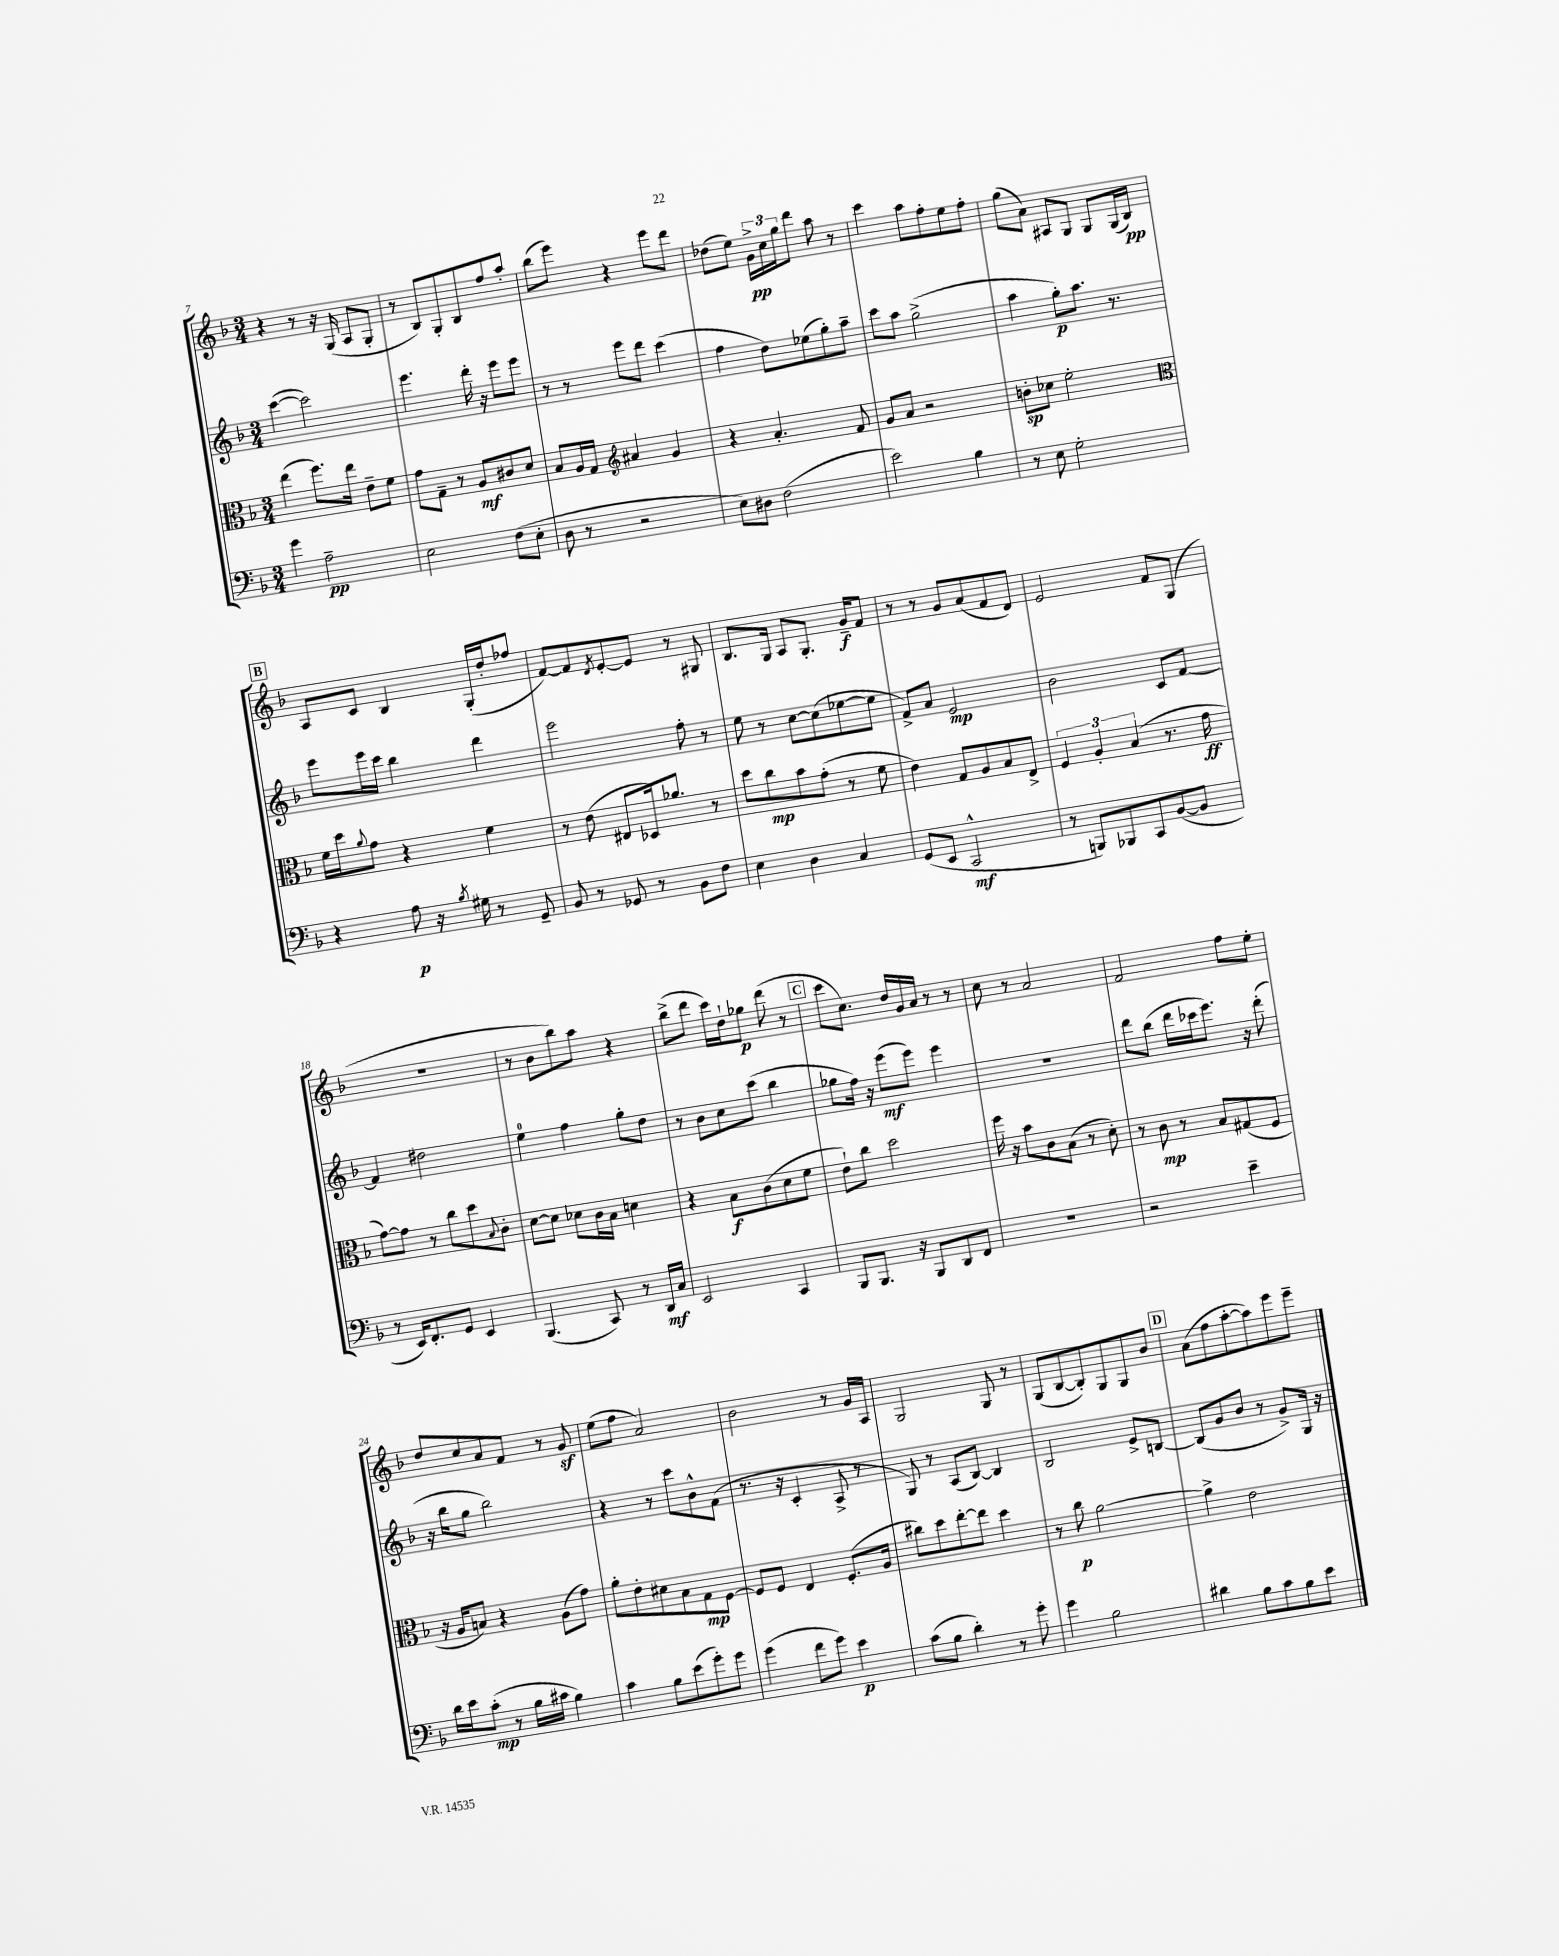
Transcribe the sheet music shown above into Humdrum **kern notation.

**kern	**dynam	**kern	**dynam	**kern	**dynam	**kern	**dynam
*part4	*part4	*part3	*part3	*part2	*part2	*part1	*part1
*staff4	*staff4	*staff3	*staff3	*staff2	*staff2	*staff1	*staff1
*clefF4	*	*clefC3	*	*clefG2	*	*clefG2	*
*k[b-]	*	*k[b-]	*	*k[b-]	*	*k[b-]	*
*M3/4	*	*M3/4	*	*M3/4	*	*M3/4	*
=7	=7	=7	=7	=7	=7	=7	=7
4g\	.	(4ee\	.	([4ccc\	.	4r	.
2A~\	pp	8.ff\L)	.	2ccc\])	.	8r	.
.	.	.	.	.	.	16r	.
.	.	16ee\Jk	.	.	.	(16G/	.
.	.	8e~\L	.	.	.	8A/L	.
.	.	8f\J	.	.	.	8G'/J	.
=8	=8	=8	=8	=8	=8	=8	=8
2E\	.	8g\L	.	4.eee\	.	8r	.
.	.	8G~\J	.	.	.	8B-/L)	.
.	.	8r	.	.	.	8G'/	.
.	.	8A/L	mf	16ddd'\	.	8B-/	.
.	.	.	.	16r	.	.	.
(8F\L	.	8c#X/	.	8eee\L	.	8ff/	.
8E'\J	.	8d/J	.	8eee\J	.	8aa'/J	.
=9	=9	=9	=9	=9	=9	=9	=9
8D\	.	8B-/L	.	8r	.	(8bb-\L	.
8r	.	16A/L	.	8r	.	8eee\J)	.
.	.	16G/JJ	.	.	.	.	.
*	*	*clefG2	*	*	*	*	*
2r	.	4a#X/	.	8eee\L	.	4r	.
.	.	.	.	8ddd\J	.	.	.
.	.	4g/	.	(4ccc\	.	8eee\L	.
.	.	.	.	.	.	8ddd\J	.
=10	=10	=10	=10	=10	=10	=10	=10
8E\L)	.	4r	.	4ff\	.	(8dd-X\L	.
8D#X\J	.	.	.	.	.	8ee\J)	.
(2F\	.	4.a'/	.	8dd\L)	.	24g^\LL	pp
.	.	.	.	.	.	24cc\	.
.	.	.	.	.	.	24gg\J	.
.	.	.	.	(8ee-X\	.	8ddd\J	.
.	.	.	.	8gg'\)	.	8aa\	.
.	.	8f/	.	8aa~\J	.	8r	.
=11	=11	=11	=11	=11	=11	=11	=11
2e\)	.	8g/L	.	8ccc\L	.	4ccc\	.
.	.	8a/J	.	8aa\J	.	.	.
.	.	2r	.	(2gg^\	.	8aa\L	.
.	.	.	.	.	.	8ff'\	.
4B-\	.	.	.	.	.	8ee\	.
.	.	.	.	.	.	8ff'\J	.
=12	=12	=12	=12	=12	=12	=12	=12
8r	.	8bn'\L	sp	4aa\	.	(8gg\L	.
8E\	.	8cc-X\J	.	.	.	8a\J)	.
2G'\	.	2ee'\	.	8gg'\L)	p	8A#X/L	.
.	.	.	.	8.aa\J	.	8G/J	.
.	.	.	.	.	.	8G/L	.
.	.	.	.	8.r	.	.	.
.	.	.	.	.	.	(16G/L	.
.	.	.	.	.	.	16B-/JJ)	pp
!!LO:LB:g=z
!!LO:REH:place=s1:t=B
=13	=13	=13	=13	=13	=13	=13	=13
*	*	*clefC3	*	*	*	*	*
4r	.	16f\LL	.	8eee\L	.	8A/L	.
.	.	16dd\J	.	.	.	.	.
.	.	8qqa/	.	.	.	.	.
.	.	8g\J	.	16eee\L	.	8c/J	.
.	.	.	.	16ccc\JJ	.	.	.
8A\	p	4r	.	4bb-\	.	4B-/	.
16r	.	.	.	.	.	.	.
8qB-/	.	.	.	.	.	.	.
16G#X\	.	.	.	.	.	.	.
8r	.	4f\	.	4ddd\	.	(16G'/LL	.
.	.	.	.	.	.	16dd'/J	.
8GG~/	.	.	.	.	.	8ff-X/J	.
=14	=14	=14	=14	=14	=14	=14	=14
8BB-/	.	8r	.	2eee\	.	[8f/L)	.
8r	.	(8e\	.	.	.	8f/]	.
.	.	.	.	.	.	8qd/	.
8GG-X/	.	8E#X/L	.	.	.	[8e'/	.
8r	.	16D-X/k)	.	.	.	8e/J]	.
.	.	8.a-X/J	.	.	.	.	.
8BB-\L	.	.	.	8ff'\	.	8r	.
8F\J	.	8r	.	8r	.	8G#X/	.
=15	=15	=15	=15	=15	=15	=15	=15
4E\	.	8dd\L	.	8ee\	.	8.B-/L	.
.	.	8cc\	mp	8r	.	.	.
.	.	.	.	.	.	16G/Jk	.
4D\	.	8b-\	.	[8cc\L	.	8A/L	.
.	.	(8g'\J	.	(8cc\]	.	8.G'/J	.
4C/	.	8r	.	[8ee-X\	.	.	.
.	.	.	.	.	.	16g~/KL	f
.	.	8f\	.	8ee-\J]	.	8f/J	.
=16	=16	=16	=16	=16	=16	=16	=16
(8GG/L	.	4e\)	.	8f^/L)	.	8r	.
8EE/J	.	.	.	8a/J	.	8r	.
2CC^^/	mf	8G/L	.	2e/	mp	8g/L	.
.	.	8A/	.	.	.	(8a/	.
.	.	8B-/	.	.	.	8f/	.
.	.	8E^/J	.	.	.	8d/J)	.
=17	=17	=17	=17	=17	=17	=17	=17
8r	.	6F/	.	2b-\	.	2e/	.
8BBBn/L)	.	.	.	.	.	.	.
.	.	6A'/	.	.	.	.	.
8BBB-X/	.	.	.	.	.	.	.
.	.	(6B-/	.	.	.	.	.
8CC/	.	.	.	.	.	.	.
([8BB-/	.	8.r	.	8c/L	.	8f/L	.
8BB-/J]	.	.	.	[8f/J	.	(8G/J	.
.	.	16g\	ff	.	.	.	.
!!LO:LB:g=z
=18	=18	=18	=18	=18	=18	=18	=18
8r	.	[8g\L)	.	4f/]	.	2.r	.
16EE/KL)	.	8g\J]	.	.	.	.	.
8.FF'/	.	.	.	.	.	.	.
.	.	8r	.	2dd#X\	.	.	.
8GG/J	.	8cc\L	.	.	.	.	.
4EE/	.	8dd\	.	.	.	.	.
.	.	8qqB-/	.	.	.	.	.
.	.	8c'\J	.	.	.	.	.
=19	=19	=19	=19	=19	=19	=19	=19
(4.BBB-/	.	[8d\L	.	4ee\	.	8r	.
.	.	8d\J]	.	.	.	8b-\L	.
.	.	8d-X\L	.	4ff\	.	8bb-\)	.
8CC/)	.	16c\L	.	.	.	8aa\J	.
.	.	16B-\JJ	.	.	.	.	.
8r	.	4dn\	.	8gg'\L	.	4r	.
16DD/LL	mf	.	.	8dd\J	.	.	.
16C/JJ	.	.	.	.	.	.	.
=20	=20	=20	=20	=20	=20	=20	=20
2EE/	.	4r	.	8r	.	(8bb-^\L	.
.	.	.	.	8b-\L	.	8ddd\J	.
.	.	8B-\L	f	8cc\	.	16ccc\LL)	.
.	.	.	.	.	.	16dd`\J	.
.	.	(8c\	.	(8ccc\J	.	8gg-X\J	p
4CC/	.	8d\	.	4bb-\	.	(8ddd\	.
.	.	8f\J	.	.	.	8r	.
!!LO:REH:place=s1:t=C
=21	=21	=21	=21	=21	=21	=21	=21
8BBB-/L	.	8e`\L)	.	8gg-X\L	.	8ccc\L	.
8.BBB-/J	.	8cc\J	.	16ff\Jk)	.	8.cc\J)	.
.	.	.	.	16r	.	.	.
.	.	2dd\	.	(8eee\L	mf	.	.
16r	.	.	.	.	.	16dd/LL	.
8BBB-/L	.	.	.	8eee\J)	.	16g/	.
.	.	.	.	.	.	16a/JJ	.
8DD/	.	.	.	4eee\	.	8r	.
8FF/J	.	.	.	.	.	8r	.
=22	=22	=22	=22	=22	=22	=22	=22
2.r	.	16ff\	.	2.r	.	8cc\	.
.	.	16r	.	.	.	.	.
.	.	8b-\L	.	.	.	8r	.
.	.	8c\	.	.	.	2a/	.
.	.	(8B-\J	.	.	.	.	.
.	.	8r	.	.	.	.	.
.	.	8d'\)	.	.	.	.	.
=23	=23	=23	=23	=23	=23	=23	=23
2r	.	8r	.	8ddd\L	.	2f/	.
.	.	8c\	mp	(8bb-\J	.	.	.
.	.	8r	.	16ddd\LL	.	.	.
.	.	.	.	16ccc-X\J	.	.	.
.	.	8B-/L	.	8.eee\J)	.	.	.
4e~\	.	(8G#X/	.	.	.	8ff\L	.
.	.	.	.	16r	.	.	.
.	.	8F/J	.	(8ddd'\	.	8ee'\J	.
!!LO:LB:g=z
=24	=24	=24	=24	=24	=24	=24	=24
16d\LL	.	16r	.	16r	.	8dd/L	.
16e\J	.	16A/KL	.	16bb-\KL	.	.	.
(8c'\J	mp	8Bn/J)	.	8gg\J	.	8cc/	.
8r	.	4r	.	2bb-\)	.	8a/	.
16B-\LL	.	.	.	.	.	8f/J	.
16c#X\JJ	.	.	.	.	.	.	.
4B-\)	.	(8A\L	.	.	.	8r	.
.	.	8g\J)	.	.	.	8gz/	.
=25	=25	=25	=25	=25	=25	=25	=25
4c\	.	8a'\L	.	4r	.	(8ee\L	.
.	.	8e'\	.	.	.	8ff\J	.
8B-\L	.	8d#X\	.	8r	.	2a/)	.
(8e\	.	8B-\	.	8ccc\L	.	.	.
8g'\)	.	8G\	mp	8b-^^\	.	.	.
8g\J	.	[8F\J	.	(8f\J	.	.	.
=26	=26	=26	=26	=26	=26	=26	=26
(4g\	.	8F/L]	.	8.r	.	2b-\	.
.	.	8F/J	.	.	.	.	.
.	.	.	.	16r	.	.	.
8f\L	.	4E/	.	4c'/	.	.	.
8g\J)	.	.	.	.	.	.	.
4e\	p	(8.F'/L	.	8A^/	.	8r	.
.	.	.	.	8r	.	16g/LL	.
.	.	16A/Jk	.	.	.	16A/JJ	.
=27	=27	=27	=27	=27	=27	=27	=27
(8c\L	.	8cc#X\L)	.	8G/)	.	2G/	.
8B-\J	.	8dd\	.	8r	.	.	.
4d'\)	.	[8ee'\	.	(8A/L	.	.	.
.	.	8ee\J]	.	[8B-/J)	.	.	.
8r	.	4dd\	.	4B-/]	.	8G/	.
8g'\	.	.	.	.	.	8r	.
=28	=28	=28	=28	=28	=28	=28	=28
4g\	.	8r	.	2B-/	.	(8G/L	.
.	.	8cc\	p	.	.	[8B-/	.
2B-\	.	[2a\	.	.	.	8B-'/])	.
.	.	.	.	.	.	8G/	.
.	.	.	.	8e^/L	.	8G/	.
.	.	.	.	[8Bn/J	.	8b-/J	.
!!LO:REH:place=s1:t=D
=29	=29	=29	=29	=29	=29	=29	=29
4d#X\	.	4a^\]	.	(8B/L]	.	(8a\L	.
.	.	.	.	8g/	.	8ff\	.
8B-\L	.	2e\	.	8b-/J	.	[8aa'\	.
8c\	.	.	.	8r	.	8aa\])	.
8B-\	.	.	.	8g^/L)	.	8eee\	.
8e\J	.	.	.	16G/Jk	.	8eee~\J	.
.	.	.	.	16r	.	.	.
==	==	==	==	==	==	==	==
*-	*-	*-	*-	*-	*-	*-	*-
